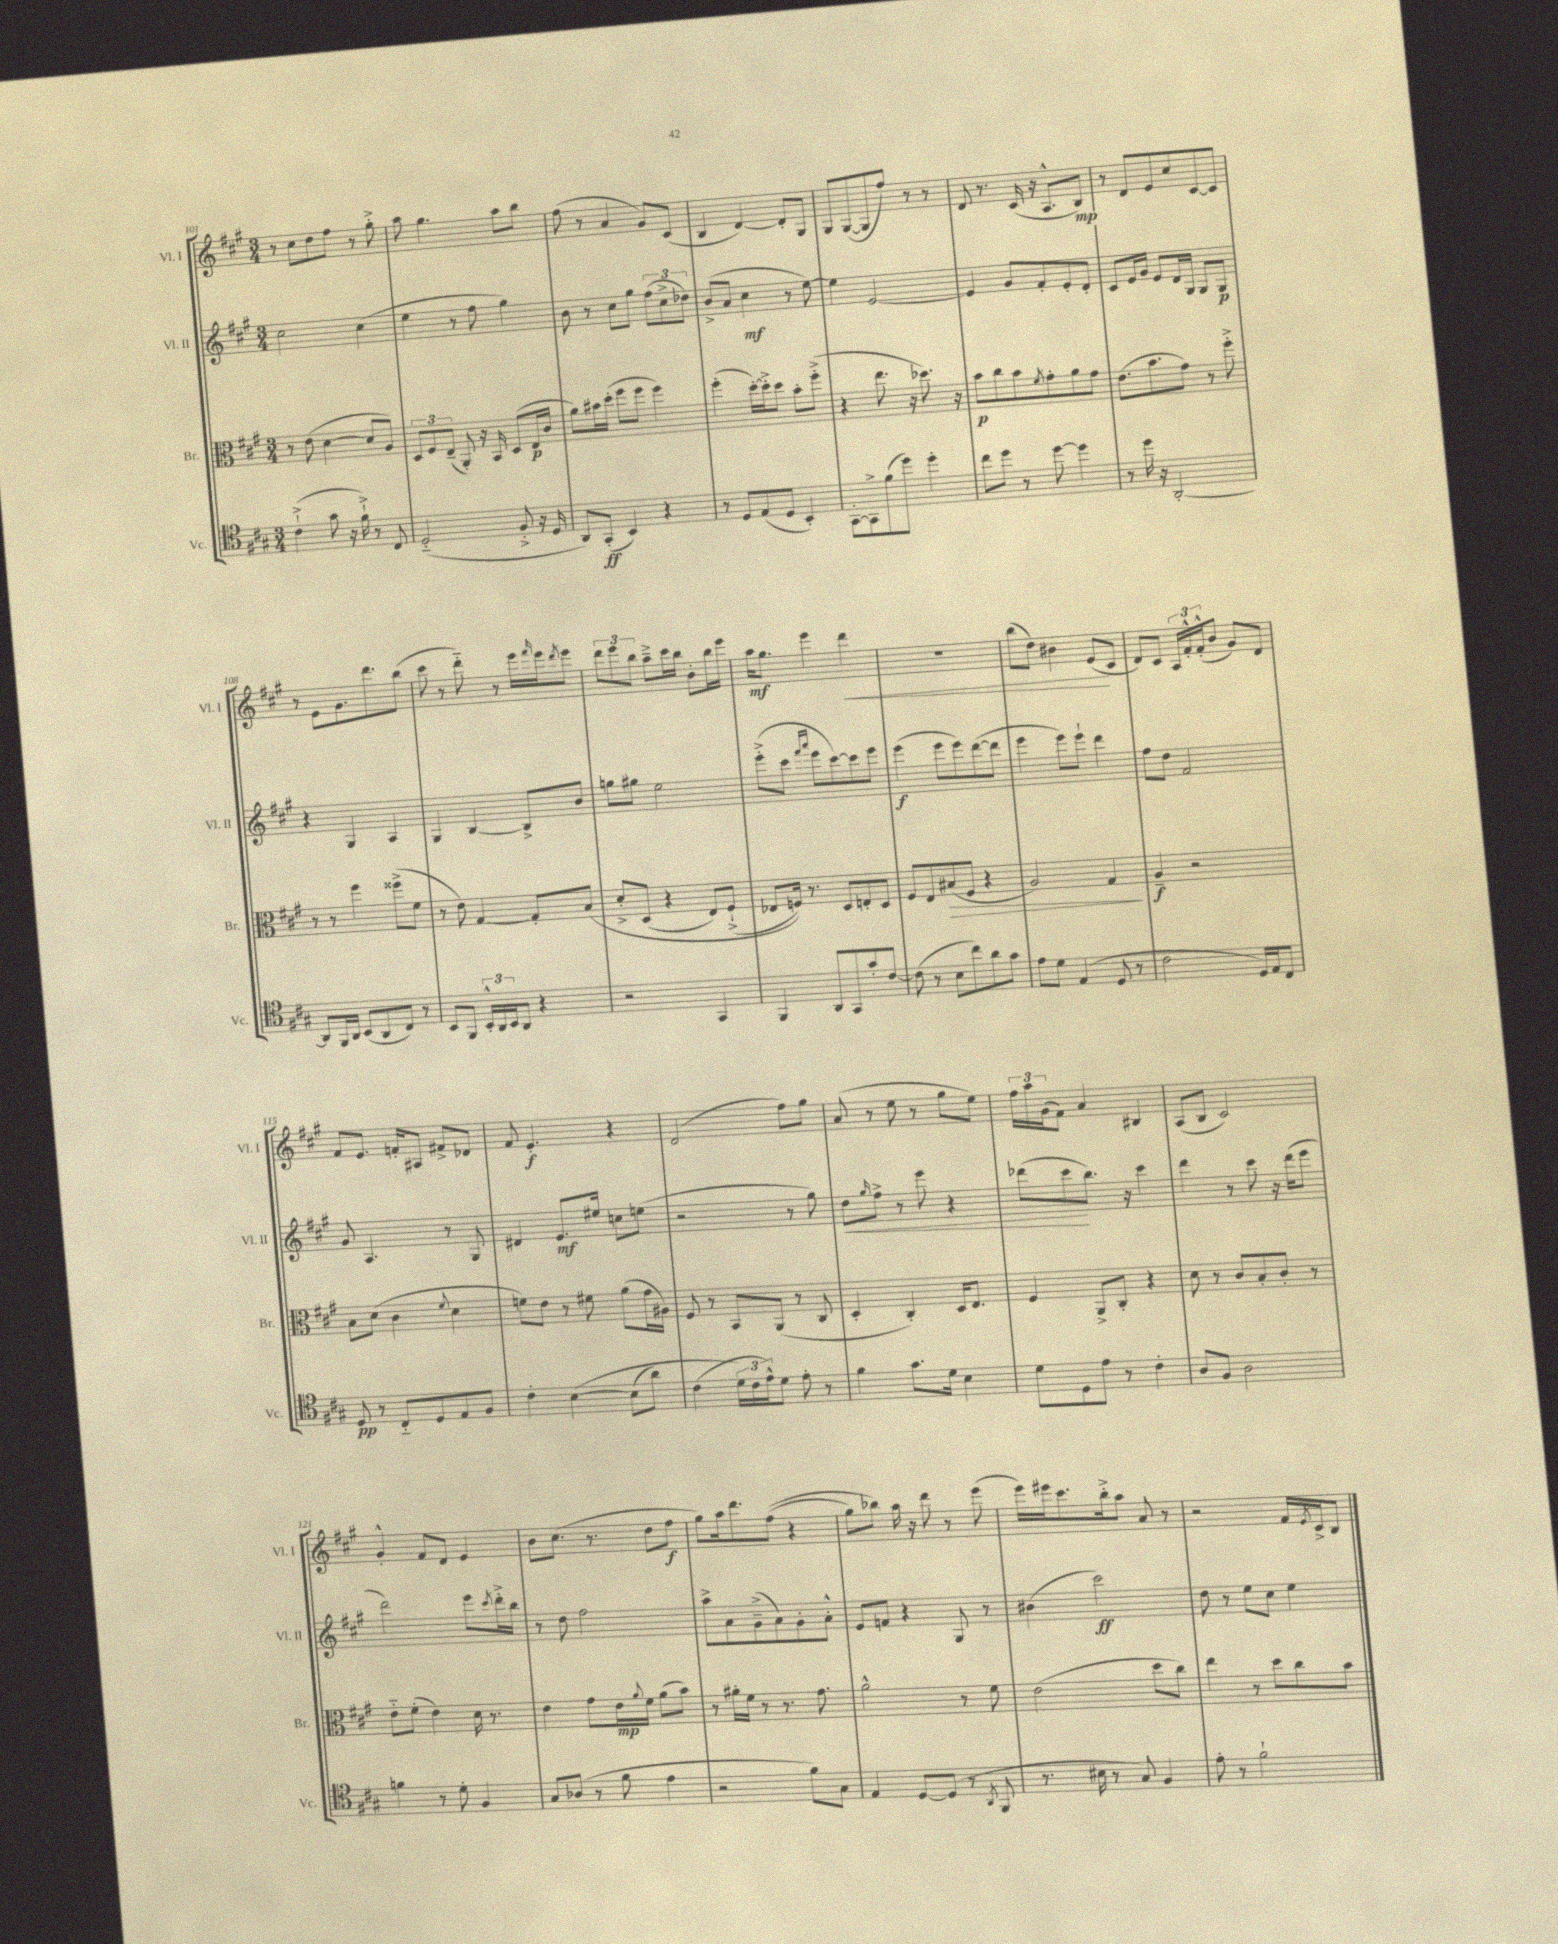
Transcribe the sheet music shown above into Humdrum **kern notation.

**kern	**dynam	**kern	**dynam	**kern	**dynam	**kern	**dynam
*part4	*part4	*part3	*part3	*part2	*part2	*part1	*part1
*staff4	*staff4	*staff3	*staff3	*staff2	*staff2	*staff1	*staff1
*I"Vc.	*	*I"Br.	*	*I"Vl. II	*	*I"Vl. I	*
*I'Vc.	*	*I'Br.	*	*I'Vl. II	*	*I'Vl. I	*
*clefC4	*	*clefC3	*	*clefG2	*	*clefG2	*
*k[f#c#g#]	*	*k[f#c#g#]	*	*k[f#c#g#]	*	*k[f#c#g#]	*
*M3/4	*	*M3/4	*	*M3/4	*	*M3/4	*
=101	=101	=101	=101	=101	=101	=101	=101
(4c#`^\	.	8r	.	2cc#\	.	8r	.
.	.	(8e\	.	.	.	8cc#\L	.
8g#\	.	[4d\	.	.	.	8dd\	.
16r	.	.	.	.	.	8ff#\J	.
16f#`^\)	.	.	.	.	.	.	.
8r	.	8d/L]	.	(4cc#\	.	8r	.
8C#/	.	8A/J)	.	.	.	8gg#'^\	.
=102	=102	=102	=102	=102	=102	=102	=102
(2D/	.	12D/L	.	4ee\	.	8aa\	.
.	.	12F#/	.	.	.	.	.
.	.	.	.	.	.	4.gg#\	.
.	.	(12E~/J	.	.	.	.	.
.	.	8AA'/)	.	8r	.	.	.
.	.	16r	.	8ff#\	.	.	.
.	.	16BB/	.	.	.	.	.
8F#'^/	.	(8D/L	.	4gg#\)	.	8aa\L	.
16r	.	16E/L	p	.	.	8bb\J	.
16D/	.	16c#/JJ	.	.	.	.	.
=103	=103	=103	=103	=103	=103	=103	=103
8AA/L)	.	8a\L)	.	8b\	.	(8ff#\	.
(8GG#'/J	ff	16b#X\L	.	8r	.	8r	.
.	.	(16dd'\JJ	.	.	.	.	.
4BB/)	.	8ff#\L	.	8cc#\L	.	4a/	.
.	.	8ff#\J	.	8gg#\J	.	.	.
4r	.	4ff#\)	.	(12ff#\L	.	8g#/L)	.
.	.	.	.	12cc#^\	.	.	.
.	.	.	.	.	.	(8c#/J	.
.	.	.	.	12dd-X\J)	.	.	.
=104	=104	=104	=104	=104	=104	=104	=104
8r	.	(4ff#'\	.	(8b^/L	.	4B/	.
8D/L	.	.	.	8a/J	.	.	.
(8E/	.	[16dd'\LL)	.	4cc#\	mf	[4d/)	.
.	.	16dd'^\J]	.	.	.	.	.
8D/J	.	8dd\J	.	.	.	.	.
4BB'/)	.	8b'\L	.	8r	.	8d'/L]	.
.	.	(8ff#'^\J	.	[8ee\)	.	8G#/J	.
=105	=105	=105	=105	=105	=105	=105	=105
[8GG#'\L	.	4r	.	4ee\]	.	8G#/L	.
8GG#^\]	.	.	.	.	.	([8G#/	.
(8f#\	.	8.ee\	.	[2e/	.	8G#/]	.
8dd\J)	.	.	.	.	.	8ff#/J)	.
.	.	16r	.	.	.	.	.
4dd'\	.	8.dd-X\)	.	.	.	8r	.
.	.	.	.	.	.	8r	.
.	.	16r	.	.	.	.	.
=106	=106	=106	=106	=106	=106	=106	=106
8cc#\L	.	8b\L	p	4e/]	.	8d/	.
8dd\J	.	8cc#\	.	.	.	8.r	.
8r	.	8b\	.	8g#/L	.	.	.
.	.	.	.	.	.	(16c#/	.
.	.	8qf#/	.	.	.	.	.
[8dd\	.	8g#'\	.	8f#'/	.	16r	.
.	.	.	.	.	.	8.A^^/L	.
4dd\]	.	8a\	.	8e'/	.	.	.
.	.	8g#\J	.	8d'/J	.	8B/J)	mp
=107	=107	=107	=107	=107	=107	=107	=107
8r	.	(8.e\L	.	8c#/L	.	8r	.
16dd\	.	.	.	16e/L	.	8d/L	.
16r	.	8.b\	.	16g#/JJ	.	.	.
[2AA'/	.	.	.	8e/L	.	8e/	.
.	.	8g#\J)	.	16d/L	.	8cc#/	.
.	.	.	.	16G#/JJ	.	.	.
.	.	8r	.	8G#/L	.	[8c#/	.
.	.	8ff#'^\	.	8G#/J	p	8c#/J]	.
!!LO:LB:g=z
=108	=108	=108	=108	=108	=108	=108	=108
8AA/L]	.	8r	.	4r	.	8r	.
16FF#/L	.	8r	.	.	.	8e\L	.
16AA/JJ	.	.	.	.	.	.	.
(8BB/L	.	4ff#\	.	4G#/	.	8.g#\	.
8AA/	.	.	.	.	.	.	.
.	.	.	.	.	.	8.ddd\	.
8C#/J)	.	(8ff##X^\L	.	4A/	.	.	.
8r	.	8f#\J	.	.	.	(8bb\J	.
=109	=109	=109	=109	=109	=109	=109	=109
8BB/L	.	8r	.	4G#/	.	8ccc#\	.
8FF#/J	.	8e\)	.	.	.	8r	.
24BB'^^/LL	.	[4G#/	.	[4B/	.	8ddd\)	.
24AA/	.	.	.	.	.	.	.
24BB/J	.	.	.	.	.	.	.
8AA/J	.	.	.	.	.	8r	.
4r	.	8G#'/L]	.	8B^/L]	.	16eee\LL	.
.	.	.	.	.	.	16qqfff#/	.
.	.	.	.	.	.	16eee\J	.
.	.	.	.	.	.	8qddd/	.
.	.	(8B/J	.	8b/J	.	8eee\J	.
=110	=110	=110	=110	=110	=110	=110	=110
2r	.	8d'^/L	.	8ggn\L	.	12ddd\L	.
.	.	.	.	.	.	12eee\	.
.	.	(8D/J	.	8gg#X\J	.	.	.
.	.	.	.	.	.	12bb\J	.
.	.	4r	.	2ee\	.	8aa~^\L	.
.	.	.	.	.	.	16ccc#\L	.
.	.	.	.	.	.	16bb\JJ	.
4GG#/	.	8E/L)	.	.	.	8b'\L	.
.	.	(8F#`^/J	.	.	.	16bb\L	.
.	.	.	.	.	.	16eee\JJ	.
=111	=111	=111	=111	=111	=111	=111	=111
4FF#/	.	8E-X/L	.	(8eee'^\L	.	16aa\KL	mf
.	.	.	.	.	.	8.gg#\J	.
.	.	16Fn/Jk))	.	8ccc#\J	.	.	.
.	.	8.r	.	.	.	.	.
.	.	.	.	16qqfff#/LL	.	.	.
.	.	.	.	16qqaaa/JJ	.	.	.
8AA/L	.	.	.	8eee\L	.	4eee\	.
8GG#/	.	8D/L	.	[8ccc#\)	.	.	.
!	!	!	!	!	!	!	!LO:HP:b
8g#'/	.	8En'/	.	8ccc#\]	.	4ddd\	<
[8c#/J	.	8D/J	.	8eee\J	.	.	.
=112	=112	=112	=112	=112	=112	=112	=112
(8c#\]	.	8F#/L	.	(4eee\	f	2.r	.
8r	.	8E/	.	.	.	.	.
!	!	!	!LO:HP:b	!	!	!	!
8B\L	.	(8B#X/	>	8eee\L	.	.	.
8cc#\)	.	8F#/J	.	8eee\)	.	.	.
8a\	.	4r	.	([8ddd\	.	.	.
8g#\J	.	.	.	8ddd\J]	.	.	.
=113	=113	=113	=113	=113	=113	=113	=113
8e\L	.	2A/)	.	4eee\	.	(8bb\L	.
8d\J	.	.	.	.	.	8dd\J)	.
(4E/	.	.	.	8eee\L)	.	4b#X\	.
.	.	.	.	8eee`\J	.	.	.
8D/	.	4G#/	.	4ddd\	.	(8e/L	.
8r	.	.	.	.	.	8c#/J	[
.	.	.	]	.	.	.	.
=114	=114	=114	=114	=114	=114	=114	=114
2c#\	.	4A~/	f	8ff#\L	.	8d/L)	.
.	.	.	.	8dd\J	.	8c#/J	.
.	.	2r	.	2f#/	.	24A/LL	.
.	.	.	.	.	.	24f#'^^/	.
.	.	.	.	.	.	(24f#'^^/J	.
.	.	.	.	.	.	8b/J	.
16D/LL)	.	.	.	.	.	8g#/L)	.
16E/J	.	.	.	.	.	.	.
8C#/J	.	.	.	.	.	8d/J	.
!!LO:LB:g=z
=115	=115	=115	=115	=115	=115	=115	=115
8D/	pp	8B\L	.	8g#/	.	8f#/L	.
8r	.	(8d\J	.	4.A/	.	8.e/J	.
8C#/L	.	4c#\	.	.	.	.	.
.	.	.	.	.	.	16fn'/KL	.
8D/	.	.	.	.	.	8A#X/J	.
.	.	8qqf#/	.	.	.	.	.
8E/	.	4d\	.	8r	.	8f#X^/L	.
8F#/J	.	.	.	8G#/	.	8d-X/J	.
=116	=116	=116	=116	=116	=116	=116	=116
4c#'\	.	8fn\L)	.	4d#X/	.	8f#/	.
.	.	8e\J	.	.	.	4.e'/	f
([4B\	.	8r	.	8.e/L	mf	.	.
.	.	8f#X\	.	.	.	.	.
.	.	.	.	16ee#X/Jk	.	.	.
(8B\L]	.	(8a\L	.	8ccn\L	.	4r	.
8a\J)	.	16g#\L	.	(8een\J	.	.	.
.	.	16A#X\JJ)	.	.	.	.	.
=117	=117	=117	=117	=117	=117	=117	=117
(4c#\	.	8F#/	.	2r	.	(2d/	.
.	.	8r	.	.	.	.	.
24d\LL)	.	8BB/L	.	.	.	.	.
24c#\	.	.	.	.	.	.	.
24e^^\J)	.	.	.	.	.	.	.
8d\J	.	(8AA/J	.	.	.	.	.
8e'\	.	8r	.	8r	.	8ff#\L)	.
8r	.	8C#/	.	8gg#\)	.	8gg#\J	.
=118	=118	=118	=118	=118	=118	=118	=118
!	!	!	!	!	!LO:HP:b	!	!
4f#\	.	4D'/	.	8dd\L	<	(8a/	.
.	.	.	.	16qqgg#/	.	.	.
.	.	.	.	8ff#^\J	.	8r	.
8.g#\L	.	4C#'/)	.	8r	.	8ee\	.
.	.	.	.	8eee\	.	8r	.
16d\Jk	.	.	.	.	.	.	.
4B\	.	16D/KL	.	4r	.	8gg#\L	.
.	.	8.E/J	.	.	.	.	.
.	.	.	.	.	.	8ee\J)	.
=119	=119	=119	=119	=119	=119	=119	=119
8d\L	.	4F#/	.	(8ddd-X\L	.	24ff#\LL	.
.	.	.	.	.	.	24aa\	.
.	.	.	.	.	.	(24g#\J	.
8D\	.	.	.	8ccc#\	.	8f#\J)	.
8e\J	.	8AA^/L	.	8.bb\J)	[	4a/	.
8r	.	8C#'/J	.	.	.	.	.
.	.	.	.	16r	.	.	.
4c#'\	.	4r	.	4ccc#\	.	4B#X/	.
=120	=120	=120	=120	=120	=120	=120	=120
8A/L	.	8d\	.	4ddd\	.	(8A/L	.
8F#/J	.	8r	.	.	.	8B/J	.
2A\	.	8c#/L	.	8r	.	2c#/)	.
.	.	8B'/	.	8ccc#\	.	.	.
.	.	8c#'/J	.	16r	.	.	.
.	.	.	.	(16ddd\KL	.	.	.
.	.	8r	.	8eee\J	.	.	.
!!LO:LB:g=z
=121	=121	=121	=121	=121	=121	=121	=121
4fn\	.	8e\L	.	2ddd\)	.	4g#'^^/	.
.	.	(8f#'\J	.	.	.	.	.
8r	.	4e\)	.	.	.	8f#/L	.
8d'\	.	.	.	.	.	8d/J	.
4F#/	.	16d\	.	8eee\L	.	4e/	.
.	.	8.r	.	.	.	.	.
.	.	.	.	8qccc#/	.	.	.
.	.	.	.	16ddd'^\L	.	.	.
.	.	.	.	16bb\JJ	.	.	.
=122	=122	=122	=122	=122	=122	=122	=122
8G#/L	.	4e\	.	8r	.	8b\L	.
(8A-X/J	.	.	.	8dd\	.	(8.cc#\J	.
8r	.	8g#\L	.	2ff#\	.	.	.
.	.	.	.	.	.	8.r	.
8f#\	.	16e\L	mp	.	.	.	.
.	.	8qqa/	.	.	.	.	.
.	.	16f#\JJ	.	.	.	.	.
4e\	.	(8a\L	.	.	.	8dd\L	.
.	.	8b\J)	.	.	.	8ff#\J	f
=123	=123	=123	=123	=123	=123	=123	=123
2r	.	8r	.	8aa^\L	.	8gg#\L)	.
.	.	16a#X'\LL	.	8a\	.	16aa\k	.
.	.	16f#\JJ	.	.	.	8.ddd\	.
.	.	8r	.	(8g#~^\	.	.	.
.	.	8.r	.	8a\)	.	((8ff#\J	.
8f#\L)	.	.	.	8g#'\	.	4r	.
.	.	8.g#\	.	.	.	.	.
8G#\J	.	.	.	8a'^^\J	.	.	.
=124	=124	=124	=124	=124	=124	=124	=124
4E/	.	2a^^\	.	8e/L	.	8gg#\L)	.
.	.	.	.	8fn/J	.	8bb-X\J)	.
[8D/L	.	.	.	4r	.	16aa\	.
.	.	.	.	.	.	16r	.
(8D/J]	.	.	.	.	.	8ddd\	.
8r	.	8r	.	8G#/	.	8r	.
8qAA/	.	.	.	.	.	.	.
8FF#/	.	8f#\	.	8r	.	(8eee\	.
=125	=125	=125	=125	=125	=125	=125	=125
8.r	.	(2e\	.	(4b#X\	.	16eee\LL)	.
.	.	.	.	.	.	16eee#X\J	.
.	.	.	.	.	.	8.ccc#\	.
16B#X\	.	.	.	.	.	.	.
8r	.	.	.	2ccc#\)	ff	.	.
.	.	.	.	.	.	16bb'^\k	.
8G#/)	.	.	.	.	.	8aa\J	.
4F#/	.	8dd\L	.	.	.	8a/	.
.	.	8cc#\J)	.	.	.	8r	.
=126	=126	=126	=126	=126	=126	=126	=126
8e'\	.	4ee\	.	8dd\	.	2r	.
8r	.	.	.	8r	.	.	.
2f#`\	.	8r	.	8ee\L	.	.	.
.	.	8dd\L	.	8cc#\J	.	.	.
.	.	8cc#\	.	4ee\	.	16f#/LL	.
.	.	.	.	.	.	8qe/	.
.	.	.	.	.	.	16c#^/J	.
.	.	8b\J	.	.	.	8B/J	.
==	==	==	==	==	==	==	==
*-	*-	*-	*-	*-	*-	*-	*-
